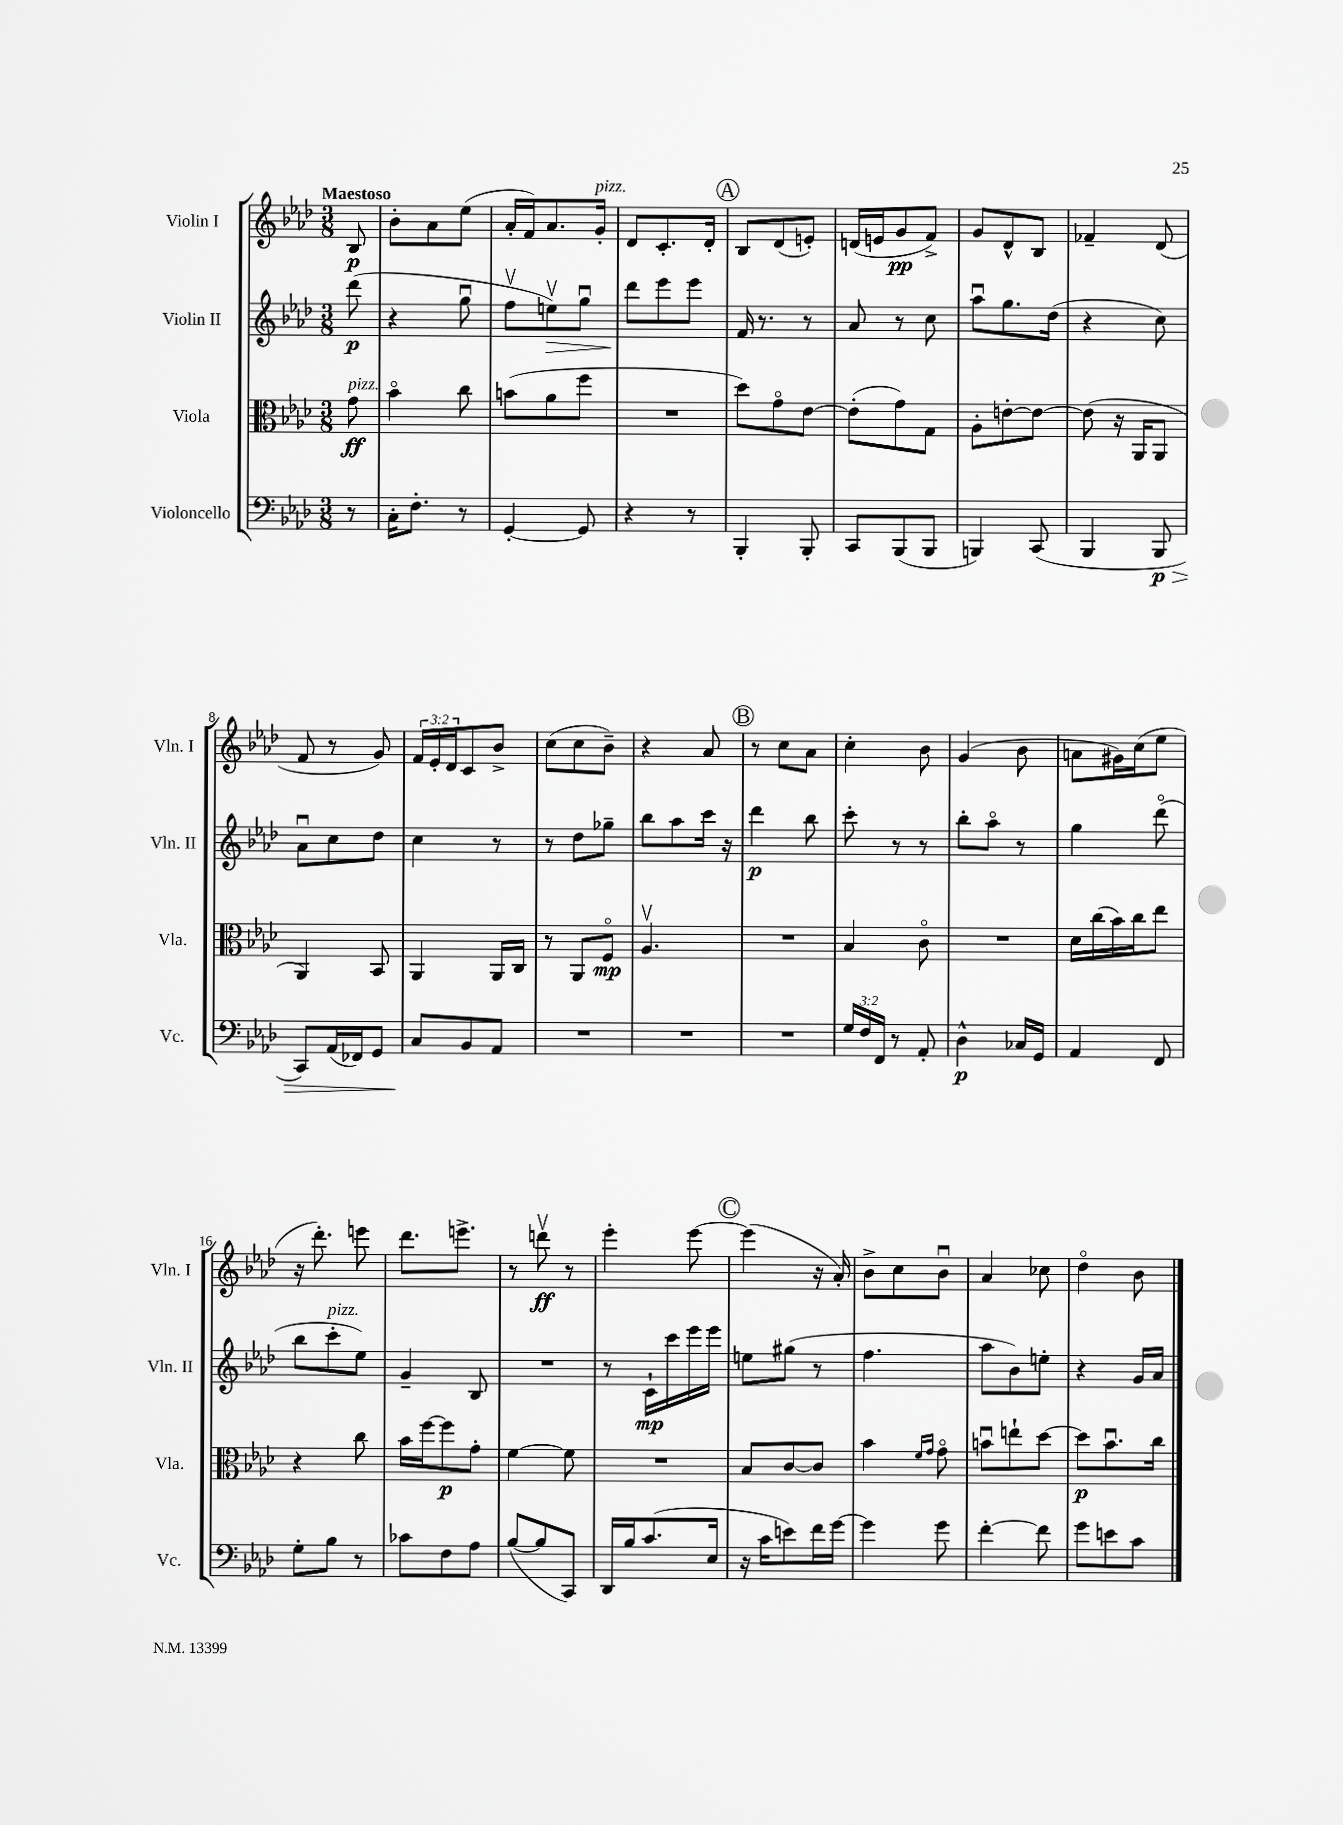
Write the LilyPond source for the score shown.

<<
\new StaffGroup <<
\new Staff = "s0" \with { instrumentName = "Violin I" shortInstrumentName = "Vln. I" } {
    \clef treble \key aes \major \numericTimeSignature \time 3/8 \override Staff.TupletNumber.text = #tuplet-number::calc-fraction-text \partial 8 \tempo "Maestoso"
    bes8\p |
    bes'8-. aes'8 ees''8( |
    aes'16-. f'16) aes'8. g'16-.^\markup { \italic "pizz." } |
    des'8 c'8.-. des'16-. |
    \mark \markup { \circle "A" } bes8 des'8( e'8-.) |
    d'16( e'16 g'8\pp f'8->) |
    g'8 des'8-^ bes8 |
    fes'4-- des'8( |
    f'8 r8 g'8) |
    \tuplet 3/2 { f'16 ees'16-. des'16 } c'8 bes'8-> |
    c''8( c''8 bes'8--) |
    r4 aes'8 |
    \mark \markup { \circle "B" } r8 c''8 aes'8 |
    c''4-. bes'8 |
    g'4( bes'8 |
    a'8 gis'16) c''16( ees''8 |
    r16 des'''8.-.) e'''8 |
    des'''8. e'''8.-> |
    r8 d'''8\upbow\ff r8 |
    ees'''4-. ees'''8~ |
    \mark \markup { \circle "C" } ees'''4( r16 aes'16-.) |
    bes'8-> c''8 bes'8\downbow |
    aes'4 ces''8 |
    des''4\flageolet bes'8 \bar "|." |
}
\new Staff = "s1" \with { instrumentName = "Violin II" shortInstrumentName = "Vln. II" } {
    \clef treble \key aes \major \numericTimeSignature \time 3/8 \partial 8
    des'''8\p( |
    r4 g''8\downbow |
    f''8\upbow e''8\upbow\>) g''8\downbow |
    des'''8\! ees'''8 ees'''8 |
    \mark \markup { \circle "A" } f'16 r8. r8 |
    aes'8 r8 c''8 |
    aes''8\downbow g''8. des''16( |
    r4 c''8) |
    aes'8\downbow c''8 des''8 |
    c''4 r8 |
    r8 des''8 ges''8-- |
    bes''8 aes''8 c'''16 r16 |
    \mark \markup { \circle "B" } des'''4\p bes''8 |
    c'''8-. r8 r8 |
    bes''8-. aes''8\flageolet r8 |
    g''4 des'''8\flageolet( |
    bes''8 c'''8-.^\markup { \italic "pizz." } ees''8) |
    g'4-- bes8 |
    R4. |
    r8 c'16-!\mp c'''16 ees'''16 ees'''16 |
    \mark \markup { \circle "C" } e''8 gis''8( r8 |
    f''4. |
    aes''8 bes'8) e''8-. |
    r4 g'16 aes'16 \bar "|." |
}
\new Staff = "s2" \with { instrumentName = "Viola" shortInstrumentName = "Vla." } {
    \clef alto \key aes \major \numericTimeSignature \time 3/8 \partial 8
    g'8\ff^\markup { \italic "pizz." } |
    bes'4\flageolet c''8 |
    b'8( aes'8 f''8 |
    R4. |
    \mark \markup { \circle "A" } des''8) g'8\flageolet ees'8~ |
    ees'8-.( g'8) g8 |
    aes8-. e'8~-. e'8~ |
    e'8( r16 aes,16 aes,8 |
    aes,4) bes,8 |
    aes,4 aes,16 c16 |
    r8 aes,8 f8\flageolet\mp |
    aes4.\upbow |
    \mark \markup { \circle "B" } R4. |
    bes4 c'8\flageolet |
    R4. |
    des'16 c''16( bes'16) c''16 ees''8 |
    r4 c''8 |
    bes'16 f''16~ f''8\p g'8-. |
    f'4~ f'8 |
    R4. |
    \mark \markup { \circle "C" } bes8 c'8~ c'8 |
    bes'4 \grace { f'16 g'16 } g'8\flageolet |
    b'8\downbow e''8-! des''8~ |
    des''8\p bes'8.\downbow c''16 \bar "|." |
}
\new Staff = "s3" \with { instrumentName = "Violoncello" shortInstrumentName = "Vc." } {
    \clef bass \key aes \major \numericTimeSignature \time 3/8 \override Staff.TupletNumber.text = #tuplet-number::calc-fraction-text \partial 8
    r8 |
    c16-. f8.-. r8 |
    g,4~-. g,8 |
    r4 r8 |
    \mark \markup { \circle "A" } bes,,4-. bes,,8-. |
    c,8 bes,,8( bes,,8 |
    b,,4) c,8( |
    bes,,4 bes,,8\p\> |
    c,8) aes,16( fes,16) g,8 |
    c8\! bes,8 aes,8 |
    R4. |
    R4. |
    \mark \markup { \circle "B" } R4. |
    \tuplet 3/2 { g16 f16 f,16 } r8 aes,8-. |
    des4-^\p ces16 g,16 |
    aes,4 f,8 |
    g8-. bes8 r8 |
    ces'8 f8 aes8 |
    bes8~( bes8 c,8) |
    des,16 bes16 c'8.( ees16 |
    \mark \markup { \circle "C" } r16 c'16 e'8) f'16 g'16~ |
    g'4 g'8 |
    f'4~-. f'8 |
    g'8 e'8 c'8 \bar "|." |
}
>>
>>
